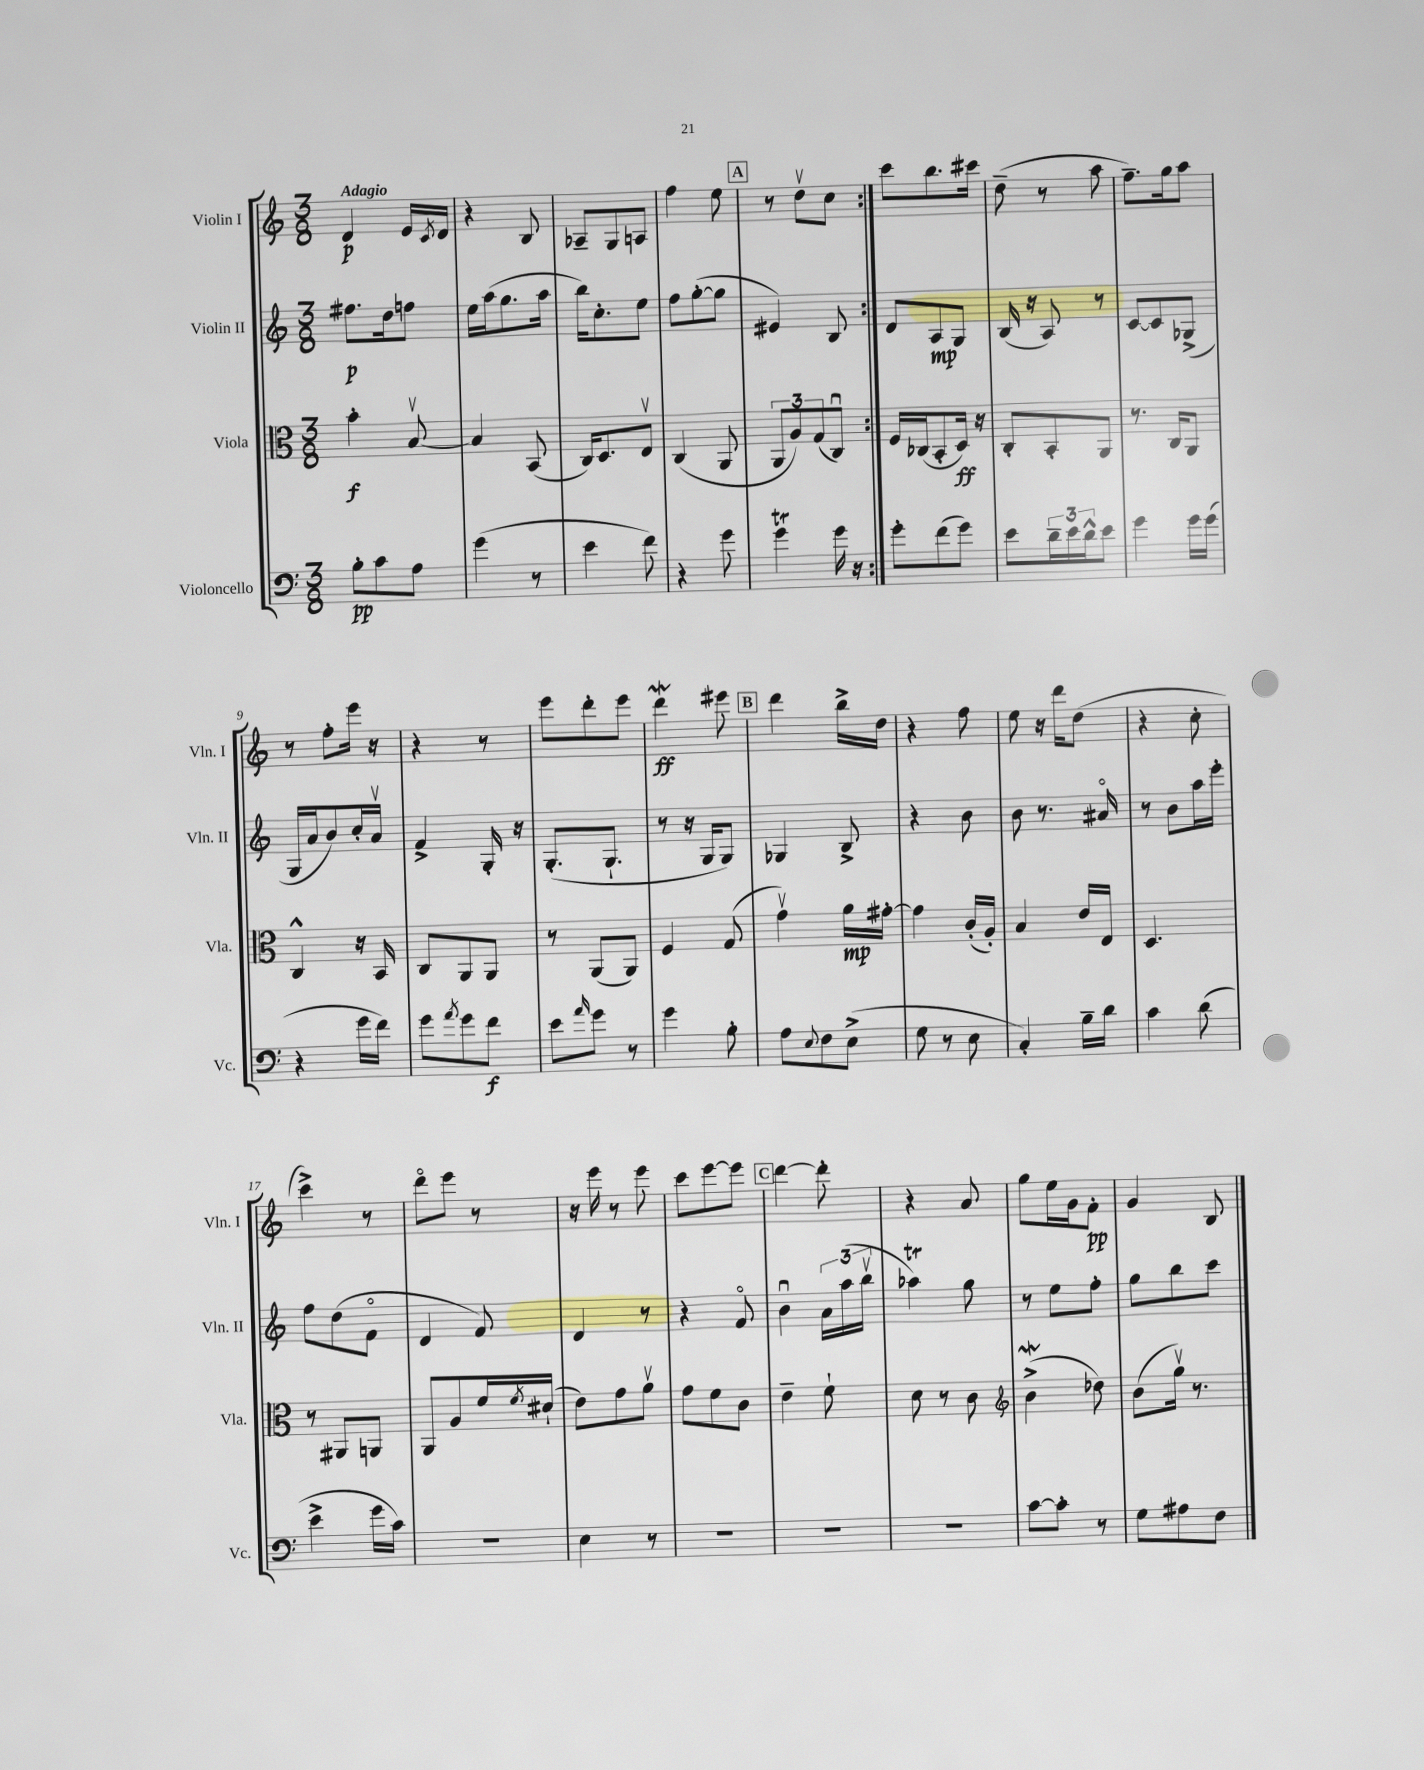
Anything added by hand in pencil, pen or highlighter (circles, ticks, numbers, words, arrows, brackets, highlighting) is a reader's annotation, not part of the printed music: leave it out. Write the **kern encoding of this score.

**kern	**dynam	**kern	**dynam	**kern	**dynam	**kern	**dynam
*part4	*part4	*part3	*part3	*part2	*part2	*part1	*part1
*staff4	*staff4	*staff3	*staff3	*staff2	*staff2	*staff1	*staff1
*I"Violoncello	*	*I"Viola	*	*I"Violin II	*	*I"Violin I	*
*I'Vc.	*	*I'Vla.	*	*I'Vln. II	*	*I'Vln. I	*
*clefF4	*	*clefC3	*	*clefG2	*	*clefG2	*
*k[]	*	*k[]	*	*k[]	*	*k[]	*
*M3/8	*	*M3/8	*	*M3/8	*	*M3/8	*
=1	=1	=1	=1	=1	=1	=1	=1
!	!	!	!	!	!	!LO:TX:a:B:t=Adagio	!
8B'\L	pp	4b'\	f	8.ff#X\L	p	4d/	p
8c\	.	.	.	.	.	.	.
.	.	.	.	16dd\k	.	.	.
8A\J	.	[8Bv/	.	8ffn\J	.	16e/LL	.
.	.	.	.	.	.	8qc/	.
.	.	.	.	.	.	16d/JJ	.
=2	=2	=2	=2	=2	=2	=2	=2
(4g\	.	4B/]	.	16ee\LL	.	4r	.
.	.	.	.	(16aa\J	.	.	.
.	.	.	.	8.gg\	.	.	.
8r	.	(8BB/	.	.	.	8B/	.
.	.	.	.	16aa\Jk	.	.	.
=3	=3	=3	=3	=3	=3	=3	=3
4e\	.	16C/KL)	.	16bb\KL)	.	8A-X~/L	.
.	.	8.D/	.	8.cc'\	.	.	.
.	.	.	.	.	.	8G/	.
8f\)	.	8Ev/J	.	8ee\J	.	8An/J	.
=4	=4	=4	=4	=4	=4	=4	=4
4r	.	(4C/	.	8ff\L	.	4ff\	.
.	.	.	.	([8gg'\	.	.	.
8g\	.	8AA/	.	8gg\J]	.	8ee\	.
!!LO:REH:place=s1:t=A
=5	=5	=5	=5	=5	=5	=5	=5
4gT\	.	12AA/L	.	4e#X/)	.	8r	.
.	.	12A/)	.	.	.	.	.
.	.	.	.	.	.	8ddv\L	.
.	.	(12G/	.	.	.	.	.
16g\	.	8Cu/J)	.	8B/	.	8cc\J	.
16r	.	.	.	.	.	.	.
=6:|!	=6:|!	=6:|!	=6:|!	=6:|!	=6:|!	=6:|!	=6:|!
8g'\L	.	16F/LL	.	8d/L	.	8ccc\L	.
.	.	(16C-X/J	.	.	.	.	.
(8f\	.	8BB'/	.	8A/	mp	8.bb\	.
8g\J)	.	16D/Jk)	ff	8G/J	.	.	.
.	.	16r	.	.	.	16ccc#X\Jk	.
=7	=7	=7	=7	=7	=7	=7	=7
8e\L	.	8C'/L	.	(16B/	.	(8dd~\	.
.	.	.	.	16r	.	.	.
24d~\L	.	8BB'/	.	8A/)	.	8r	.
24e\	.	.	.	.	.	.	.
24d^^\J	.	.	.	.	.	.	.
8e\J	.	8AA/J	.	8r	.	8aa\	.
=8	=8	=8	=8	=8	=8	=8	=8
4g\	.	8.r	.	[8c/L	.	8.ff~\L)	.
.	.	.	.	8c/]	.	.	.
.	.	16C/KL	.	.	.	16gg\k	.
16g\LL	.	8AA/J	.	(8G-X^/J	.	8aa\J	.
(16g\JJ	.	.	.	.	.	.	.
!!LO:LB:g=z
=9	=9	=9	=9	=9	=9	=9	=9
4r	.	4C^^/	.	16G/LL	.	8r	.
.	.	.	.	16a/J	.	.	.
.	.	.	.	8b/)	.	8ff'\L	.
16g\LL	.	16r	.	16cc'/L	.	16eee\Jk	.
16f\JJ)	.	16BB/	.	16av/JJ	.	16r	.
=10	=10	=10	=10	=10	=10	=10	=10
8g\L	.	8C/L	.	4f^/	.	4r	.
8qa/	.	.	.	.	.	.	.
8g\	.	8AA/	.	.	.	.	.
8f\J	f	8AA/J	.	16G'/	.	8r	.
.	.	.	.	16r	.	.	.
=11	=11	=11	=11	=11	=11	=11	=11
8e\L	.	8r	.	(8.G'/L	.	8eee\L	.
16qqa/	.	.	.	.	.	.	.
8g\J	.	(8AA/L	.	.	.	8ddd'\	.
.	.	.	.	8.G`/J	.	.	.
8r	.	8AA/J)	.	.	.	8eee\J	.
=12	=12	=12	=12	=12	=12	=12	=12
4g\	.	4F/	.	8r	.	4dddW\	ff
.	.	.	.	16r	.	.	.
.	.	.	.	16G/KL	.	.	.
8B'\	.	(8G/	.	8G/J)	.	8eee#X\	.
!!LO:REH:place=s1:t=B
=13	=13	=13	=13	=13	=13	=13	=13
8A\L	.	4gv\)	.	4G-X/	.	4ddd\	.
8qqE/	.	.	.	.	.	.	.
8F\	.	.	.	.	.	.	.
(8E^\J	.	16a\LL	mp	8B^/	.	16bb^\LL	.
.	.	[16g#X'\JJ	.	.	.	16dd\JJ	.
=14	=14	=14	=14	=14	=14	=14	=14
8G\	.	4g#\]	.	4r	.	4r	.
8r	.	.	.	.	.	.	.
8E\	.	(16c'/LL	.	8b\	.	8ff\	.
.	.	16A'/JJ)	.	.	.	.	.
=15	=15	=15	=15	=15	=15	=15	=15
4C'/)	.	4B/	.	8b\	.	8ee\	.
.	.	.	.	8.r	.	16r	.
.	.	.	.	.	.	16ddd\KL	.
16B~\LL	.	16e/LL	.	.	.	(8dd\J	.
16d\JJ	.	16E/JJ	.	16a#X/	.	.	.
=16	=16	=16	=16	=16	=16	=16	=16
4c\	.	4.D/	.	8r	.	4r	.
.	.	.	.	8b\L	.	.	.
(8d\	.	.	.	16aa\L	.	8cc'\	.
.	.	.	.	16eee'\JJ	.	.	.
!!LO:LB:g=z
=17	=17	=17	=17	=17	=17	=17	=17
4e^\	.	8r	.	8ff\L	.	4ccc^\)	.
.	.	8AA#X/L	.	(8dd\	.	.	.
16g\LL	.	8AAn/J	.	8f\J	.	8r	.
16c\JJ)	.	.	.	.	.	.	.
=18	=18	=18	=18	=18	=18	=18	=18
4.r	.	8AA/L	.	4d/	.	8ddd\L	.
.	.	8A/	.	.	.	8eee\J	.
.	.	16f/L	.	8f/)	.	8r	.
.	.	8qf/	.	.	.	.	.
.	.	(16d#X`/JJ	.	.	.	.	.
=19	=19	=19	=19	=19	=19	=19	=19
4E\	.	8e\L)	.	4d/	.	16r	.
.	.	.	.	.	.	16eee\	.
.	.	8g\	.	.	.	8r	.
8r	.	8av\J	.	8r	.	8eee\	.
=20	=20	=20	=20	=20	=20	=20	=20
4.r	.	8g\L	.	4r	.	8ccc\L	.
.	.	8f\	.	.	.	[8eee\	.
.	.	8c\J	.	8f/	.	8eee\J]	.
!!LO:REH:place=s1:t=C
=21	=21	=21	=21	=21	=21	=21	=21
4.r	.	4e~\	.	4bu\	.	[4ddd\	.
.	.	8f`\	.	24a\LL	.	8ddd'\]	.
.	.	.	.	(24aa\	.	.	.
.	.	.	.	24bbv\JJ	.	.	.
=22	=22	=22	=22	=22	=22	=22	=22
4.r	.	8d\	.	4aa-XT\)	.	4r	.
.	.	8r	.	.	.	.	.
.	.	8c\	.	8gg\	.	8a/	.
=23	=23	=23	=23	=23	=23	=23	=23
*	*	*clefG2	*	*	*	*	*
[8c\L	.	(4bW^\	.	8r	.	8gg\L	.
8c'\J]	.	.	.	8ee\L	.	16ee\L	.
.	.	.	.	.	.	16g\J	.
8r	.	8dd-X\)	.	8ff'\J	.	8f'\J	pp
=24	=24	=24	=24	=24	=24	=24	=24
8G\L	.	(8b\L	.	8gg\L	.	4g/	.
8A#X\	.	16ggv\Jk)	.	8bb\	.	.	.
.	.	8.r	.	.	.	.	.
8F\J	.	.	.	8ccc\J	.	8B/	.
==	==	==	==	==	==	==	==
*-	*-	*-	*-	*-	*-	*-	*-
